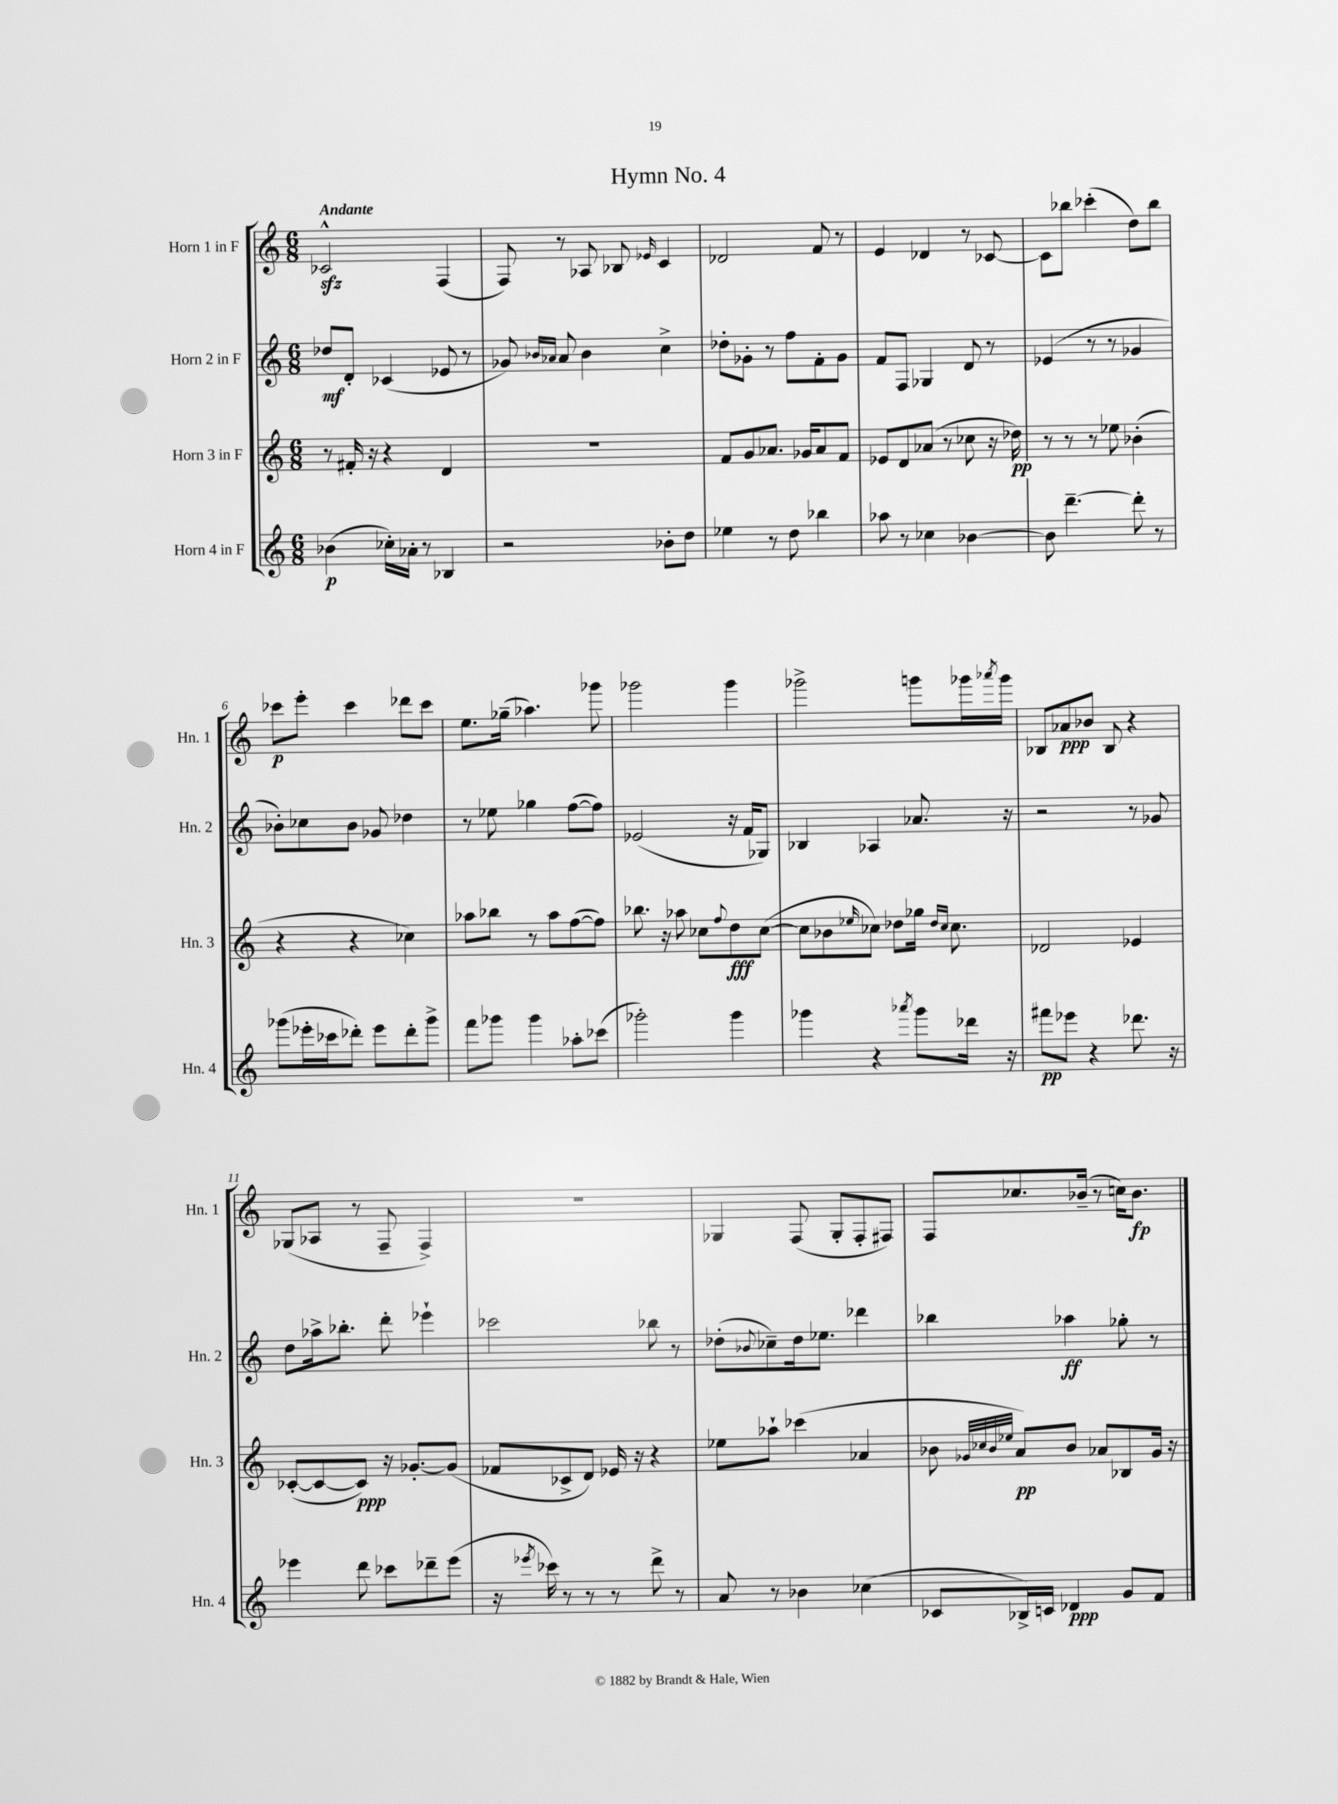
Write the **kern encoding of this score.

**kern	**kern	**kern	**kern
*staff4	*staff3	*staff2	*staff1
*clefG2	*clefG2	*clefG2	*clefG2
*k[]	*k[]	*k[]	*k[]
*M6/8	*M6/8	*M6/8	*M6/8
(4b-\	8r	8dd-/L	2c-^^/
.	16f#'/	8d'/J	.
.	16r	.	.
16cc-'\LL)	4r	(4c-/	.
16a-'\JJ	.	.	.
8r	.	.	.
4B-/	4d/	8e-/	(4F/
.	.	8r	.
=	=	=	=
2r	2.r	8g-/)	8F/)
.	.	16qqb-/LL	.
.	.	16qqa-/JJ	.
.	.	8a-/	8r
.	.	4b-\	8A-/
.	.	.	8B-/
.	.	.	16qqe-/
8b-'\L	.	4cc^\	4c/
8dd\J	.	.	.
=	=	=	=
4ee-\	8f/L	8dd-'\L	2d-/
.	8g/	8g-'\J	.
8r	8.a-/J	8r	.
8dd\	.	8ff\L	.
.	16g-/LK	.	.
4bb-\	8a-/	8f'\	8f/
.	8f/J	8g-\J	8r
=	=	=	=
8aa-\	8e-/L	8f/L	4e/
8r	8d/	8F/J	.
4cc-\	(8a-/J	4G-/	4d-/
.	8r	.	.
[4b-\	8cc-\	8d/	8r
.	16r	8r	[8c-/
.	16dd-\)	.	.
=	=	=	=
8b-\]	8r	(4e-/	8c-\]L
[4.ddd~\	8r	.	8bb-\J
.	8r	8r	(4ccc-'\
.	8ee-\	8r	.
8ddd'\]	(4b-'\	4g-/	8dd\L)
8r	.	.	8bb-\J
=	=	=	=
(8ggg-\L	4r	8b-'\L)	8ccc-\L
16eee-'\L	.	8cc-\	8eee'\J
16ccc-\J	.	.	.
8ddd-'\J)	4r	8b-\J	4ccc-\
8eee-\L	.	8g-/	.
8ddd-'\	4cc-\)	4dd-\	8ddd-\L
8ggg-^\J	.	.	8ccc-\J
=	=	=	=
8fff\L	8aa-\L	8r	8.ee\L
8ggg-\J	8bb-\J	8ee-\	.
.	.	.	(16gg-~\Jk
4ggg-\	8r	4gg-\	4.aa-\)
.	8aa-\L	.	.
8aa-'\L	([8ff\	([8ff\L	.
(8ccc-\J	8ff\]J)	8ff\]J)	8ggg-\
=	=	=	=
2ggg-'\)	8.bb-\	(2e-/	2ggg-\
.	16r	.	.
.	8aa-\	.	.
.	8cc-\L	.	.
.	8qqff/	.	.
4ggg-\	8dd\	16r	4ggg-\
.	.	16f/LK	.
.	([8cc-\J	8G-/J)	.
=	=	=	=
4ggg-\	8cc-\]L	4B-/	2ggg-^\
.	8b-\	.	.
.	16qqee-/	.	.
4r	8cc-\J)	4A-/	.
.	8dd-\L	.	.
8qaaa-/	.	.	.
8ggg-\L	16gg-\Jk	8.a-/	8ggg\L
.	16qqdd-/LL	.	.
.	16qqcc-/JJ	.	.
.	8.cc-\	.	.
16ddd-\Jk	.	.	16ggg-\L
.	.	.	8qaaa-/
16r	.	16r	16ggg-\JJ
=	=	=	=
8fff#\L	2d-/	2r	8B-/L
8eee-\J	.	.	8a-/
4r	.	.	8b-/J
.	.	.	8B-/
8.ddd-\	4e-/	8r	4r
.	.	8g-/	.
16r	.	.	.
=	=	=	=
4eee-\	([8c-'/L	8dd\L	(8G-/L
.	8c-/_	16aa-^\k	8A-/J
.	.	8.bb-'\J	.
8ddd\	8c-/]J)	.	8r
8ccc-\L	16r	8ddd'\	8F~/
.	[8.g-'/L	.	.
8ddd-~\	.	4eee-`\	4F^/)
(8eee-\J	(8g-/]J	.	.
=	=	=	=
16r	8f-/L	2ccc-\	2.r
8qeee-/	.	.	.
16ccc-\)	.	.	.
8r	8c-^/	.	.
8r	8d/J)	.	.
8r	16e-/	.	.
.	16r	.	.
8ddd^\	4r	8bb-\	.
8r	.	8r	.
=	=	=	=
8a/	8ee-\L	(8dd-'\L	4G-/
.	.	8qqb-/	.
8r	8aa-`\J	8cc-~\)	.
4b-\	(4ccc-\	16dd-\k	(8F/
.	.	8.ee-\J	.
.	.	.	8G-'/L
(4cc-\	4a-/	4ddd-\	8F'/
.	.	.	8F#/J)
=	=	=	=
8c-/L	8b-\	4bb-\	8F/L
.	32qqg-/LLL	.	.
.	32qqcc-/	.	.
.	32qqb-/	.	.
.	32qqee-/JJJ	.	.
16B-^/L)	8a/L)	.	8.cc-/
16c/JJ	.	.	.
4d-/	8b-/J	4aa-\	.
.	.	.	(16b-~/Jk
.	8a-/L	.	8r
8g/L	8B-/	8gg-'\	16cc\LK)
.	.	.	8.b-\J
8f/J	16g-/Jk	8r	.
.	16r	.	.
==	==	==	==
*-	*-	*-	*-
